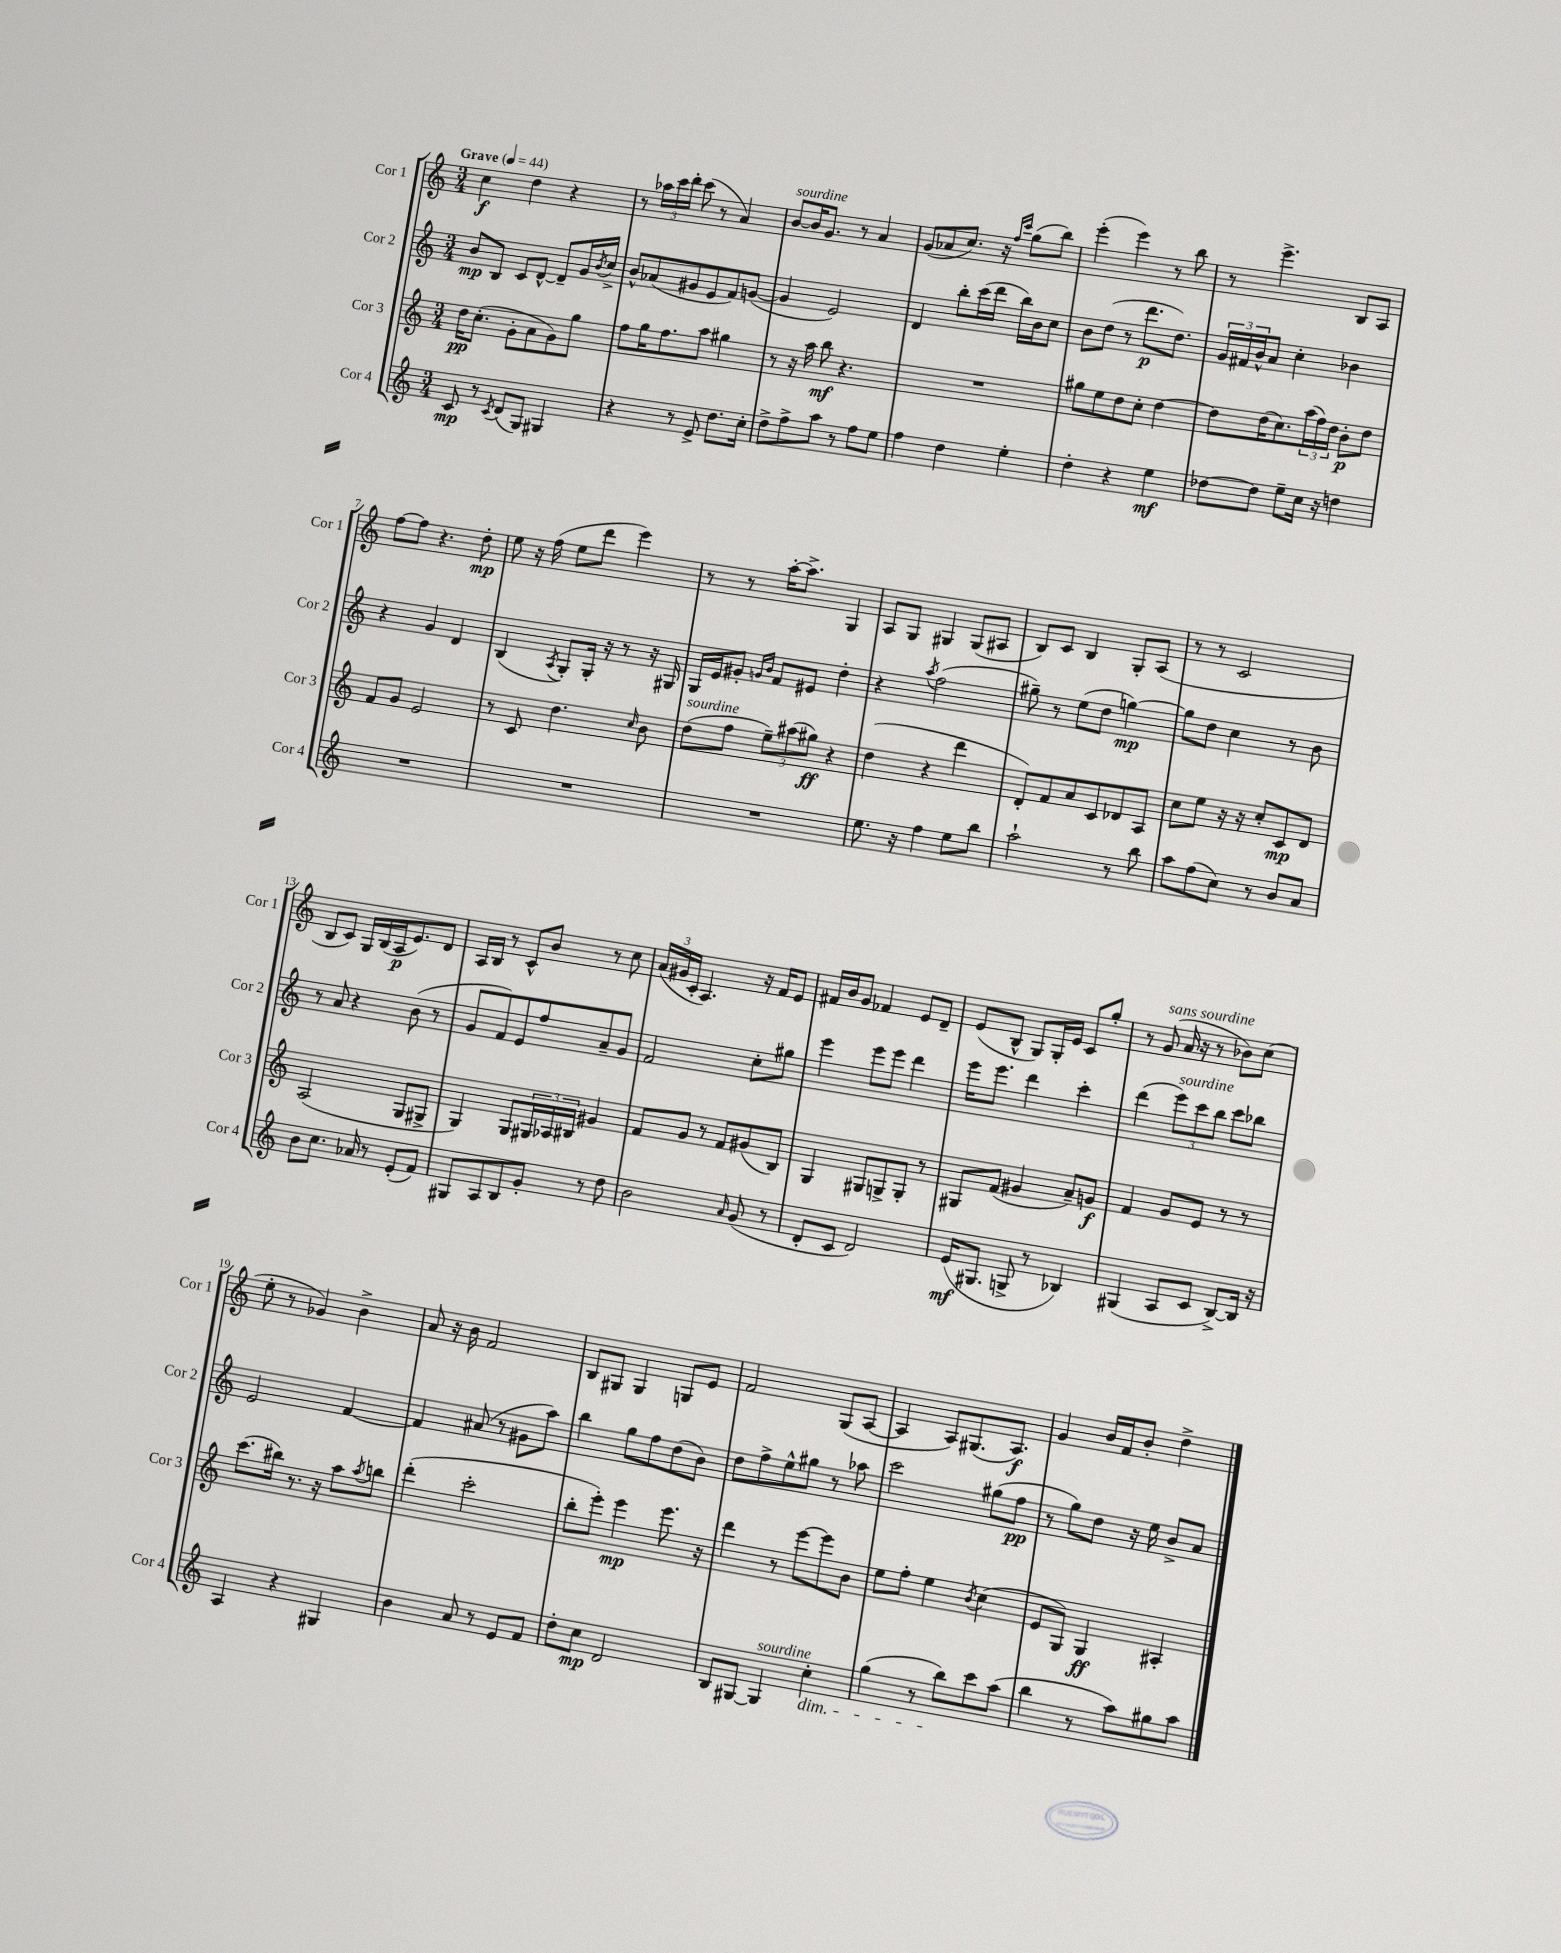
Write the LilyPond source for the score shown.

<<
\new StaffGroup <<
\new Staff = "s0" \with { instrumentName = "Cor 1" shortInstrumentName = "Cor 1" } {
    \clef treble \key c \major \numericTimeSignature \time 3/4 \tempo "Grave" 4 = 44
    c''4\f d''4 r4 |
    r8 \tuplet 3/2 { aes''16 c'''16 d'''16-. } c'''8( r8 a'4) |
    b'8~^\markup { \italic "sourdine" } b'16 g'8. r8 a'4 |
    g'8( aes'8 c''8.) r16 \grace { f''16 c'''16 } g''8( b''8) |
    e'''4-.( e'''4) r8 b''8 |
    r8 e'''4.-> b8 a8 |
    f''8~ f''8 r4. d''8-.\mp |
    e''8 r16 f''16( e''8 d'''8 e'''4) |
    r8 r8 a''16~-. a''8.-> g4 |
    a8 g8 gis4 gis8( ais8 |
    b8) c'8 b4 g8-. a8( |
    r8 r8 c'2 |
    b8 c'8) g16 b16( a16\p e'8.) d'8 |
    a16 b16 r8 c'8-^ b'8 r8 c''8 |
    \tuplet 3/2 { a'16( gis'16 c'16-. } a4.) r16 f'16 e'8 |
    fis'16 b'16 g'8 fes'4 e'8 d'8-- |
    e'8( b8-^ g8) g16-. e'16 c'8 g''8-. |
    r8 g'8^\markup { \italic "sans sourdine" }( a'16 r16 r8 bes'8) c''8( |
    e''8-. r8 ges'4) b'4-> |
    a'8 r16 b'16 f'2 |
    b8 gis8 gis4 g8 e'8 |
    f'2 g8( a8~ |
    a4 a8) gis8.( a8.\f) |
    g'4 b'16 f'16 b'8-. d''4-> \bar "|." |
}
\new Staff = "s1" \with { instrumentName = "Cor 2" shortInstrumentName = "Cor 2" } {
    \clef treble \key c \major \numericTimeSignature \time 3/4
    b'8\mp b8 c'8 d'8~-^ d'8-- g'16 \acciaccatura { b'8 } c''16-> |
    b'8-^ aes'8( gis'8 e'8 f'8) g'8~( |
    g'4 e'2) |
    d'4 b''8-. c'''16( d'''16 b''16) b'16 c''8 |
    b'8 d''8( r8 d'''8.\p d''8.) |
    \tuplet 3/2 { g'16 fis'16 b'16-^ } a'8 c''4-. bes'4 |
    r4 g'4 d'4 |
    b4( \acciaccatura { a8 } g8-.) g16-. r16 r8 r16 gis16 |
    g16 e'16 gis'8-. \grace { g'16 b'16 } f'8 eis'8 d''4-. |
    r4 \acciaccatura { a''8 } f''2( |
    gis''8--) r8 e''8( d''8 g''4~\mp) |
    g''8 d''8 c''4 r8 b'8 |
    r8 a'8 r4 b'8( r8 |
    g'8 f'8) e'8 f''8 a'8-- g'8 |
    f'2 c''8-. gis''8 |
    e'''4 e'''8 e'''8 d'''4 |
    e'''16 e'''8. d'''4 c'''4-. |
    d'''4( \tuplet 3/2 { e'''8^\markup { \italic "sourdine" }) c'''8 b''8 } c'''8 bes''8 |
    e'2 f'4~ |
    f'4 ais'8( r8 gis'8 a''8) |
    b''4 g''8 f''8 d''8( b'8) |
    d''8 f''8-> e''8-^ gis''8 r8 aes''8 |
    c'''2 gis''8( f''8\pp |
    r8 g''8) d''8 r16 e''16 b'8-> a'8 \bar "|." |
}
\new Staff = "s2" \with { instrumentName = "Cor 3" shortInstrumentName = "Cor 3" } {
    \clef treble \key c \major \numericTimeSignature \time 3/4
    d''16\pp c''8.-.( g'8-. a'8 g'8) g''8 |
    f''8 g''16 f''8. a''8 gis''4 |
    r8 r16 a''16 b''8\mf r4. |
    R2. |
    gis''8 e''8 d''8 c''8-. d''4~ |
    d''8 d''16( c''8.) \tuplet 3/2 { a''16( f''16) d''16 } b'8-.\p d''8 |
    f'8 g'8 e'2 |
    r8 c'8 d''4. \grace { c''16 } b'8 |
    d''8^\markup { \italic "sourdine" }( f''8 \tuplet 3/2 { e''8--) ais''8( gis''8\ff) } r4 |
    d''4( r4 d'''4 |
    d'8-.) f'8 a'8 c'8 des'8 a8 |
    c''8 e''8 r16 r16 c''8-. c'8\mp d'8 |
    a2( g8 gis8-> |
    g4) g8 \tuplet 3/2 { gis16 aes16 bis16 } gis'4 |
    f'8 g'8 r8 f'8 gis'8( b8) |
    g4 gis8 g8-> g8-. r8 |
    gis8 f'8( gis'4 a'8--) g'8\f |
    f'4 g'8 e'8 r8 r8 |
    c'''8.( bis''16) r8. r16 a''8 \acciaccatura { a''8 } b''8 |
    d'''4-.( c'''2-. |
    b''8-. e'''8-.) e'''4\mp e'''8. r16 |
    d'''4 r8 e'''8~ e'''8 b'8 |
    e''8 f''8-. e''4 \acciaccatura { b'8 } c''4( |
    e'8 g8) g4\ff ais4-. \bar "|." |
}
\new Staff = "s3" \with { instrumentName = "Cor 4" shortInstrumentName = "Cor 4" } {
    \clef treble \key c \major \numericTimeSignature \time 3/4
    c'8\mp r8 \acciaccatura { c'8 } d'8( g8) gis4 |
    r4 r8 e'8-> d''8. c''16-. |
    d''8-> f''8-> a''8 r8 f''8 e''8 |
    f''4 d''4 e''4-. |
    d''4-. r4 e''4\mf |
    des''8~ des''8 e''8-- c''16 r16 d''4 |
    R2. |
    R2. |
    R2. |
    e''8. r16 f''4 e''8 b''8 |
    a''2-! r8 b''8 |
    a''8 f''8( c''8) r8 b'8 a'8 |
    b'8 c''8. aes'16 r8 e'8-.( f'8) |
    gis8 a8 b8 g'8-. r8 d''8 |
    b'2 \grace { a'16 } g'8( r8 |
    d'8-. c'8 d'2) |
    e'16\mf( gis8. g8-> r8 bes4) |
    gis4( a8 c'8 b8~->) b16 r16 |
    a4 r4 gis4 |
    b'4 a'8 r8 e'8 f'8 |
    d''8-. c''8\mp d'2 |
    b8 gis8~ gis4^\markup { \italic "sourdine" } c''4-.\dim |
    g''4( r8 b''8\!) c'''8 a''8( |
    b''4 r8 a''8) gis''8 a''8 \bar "|." |
}
>>
>>
